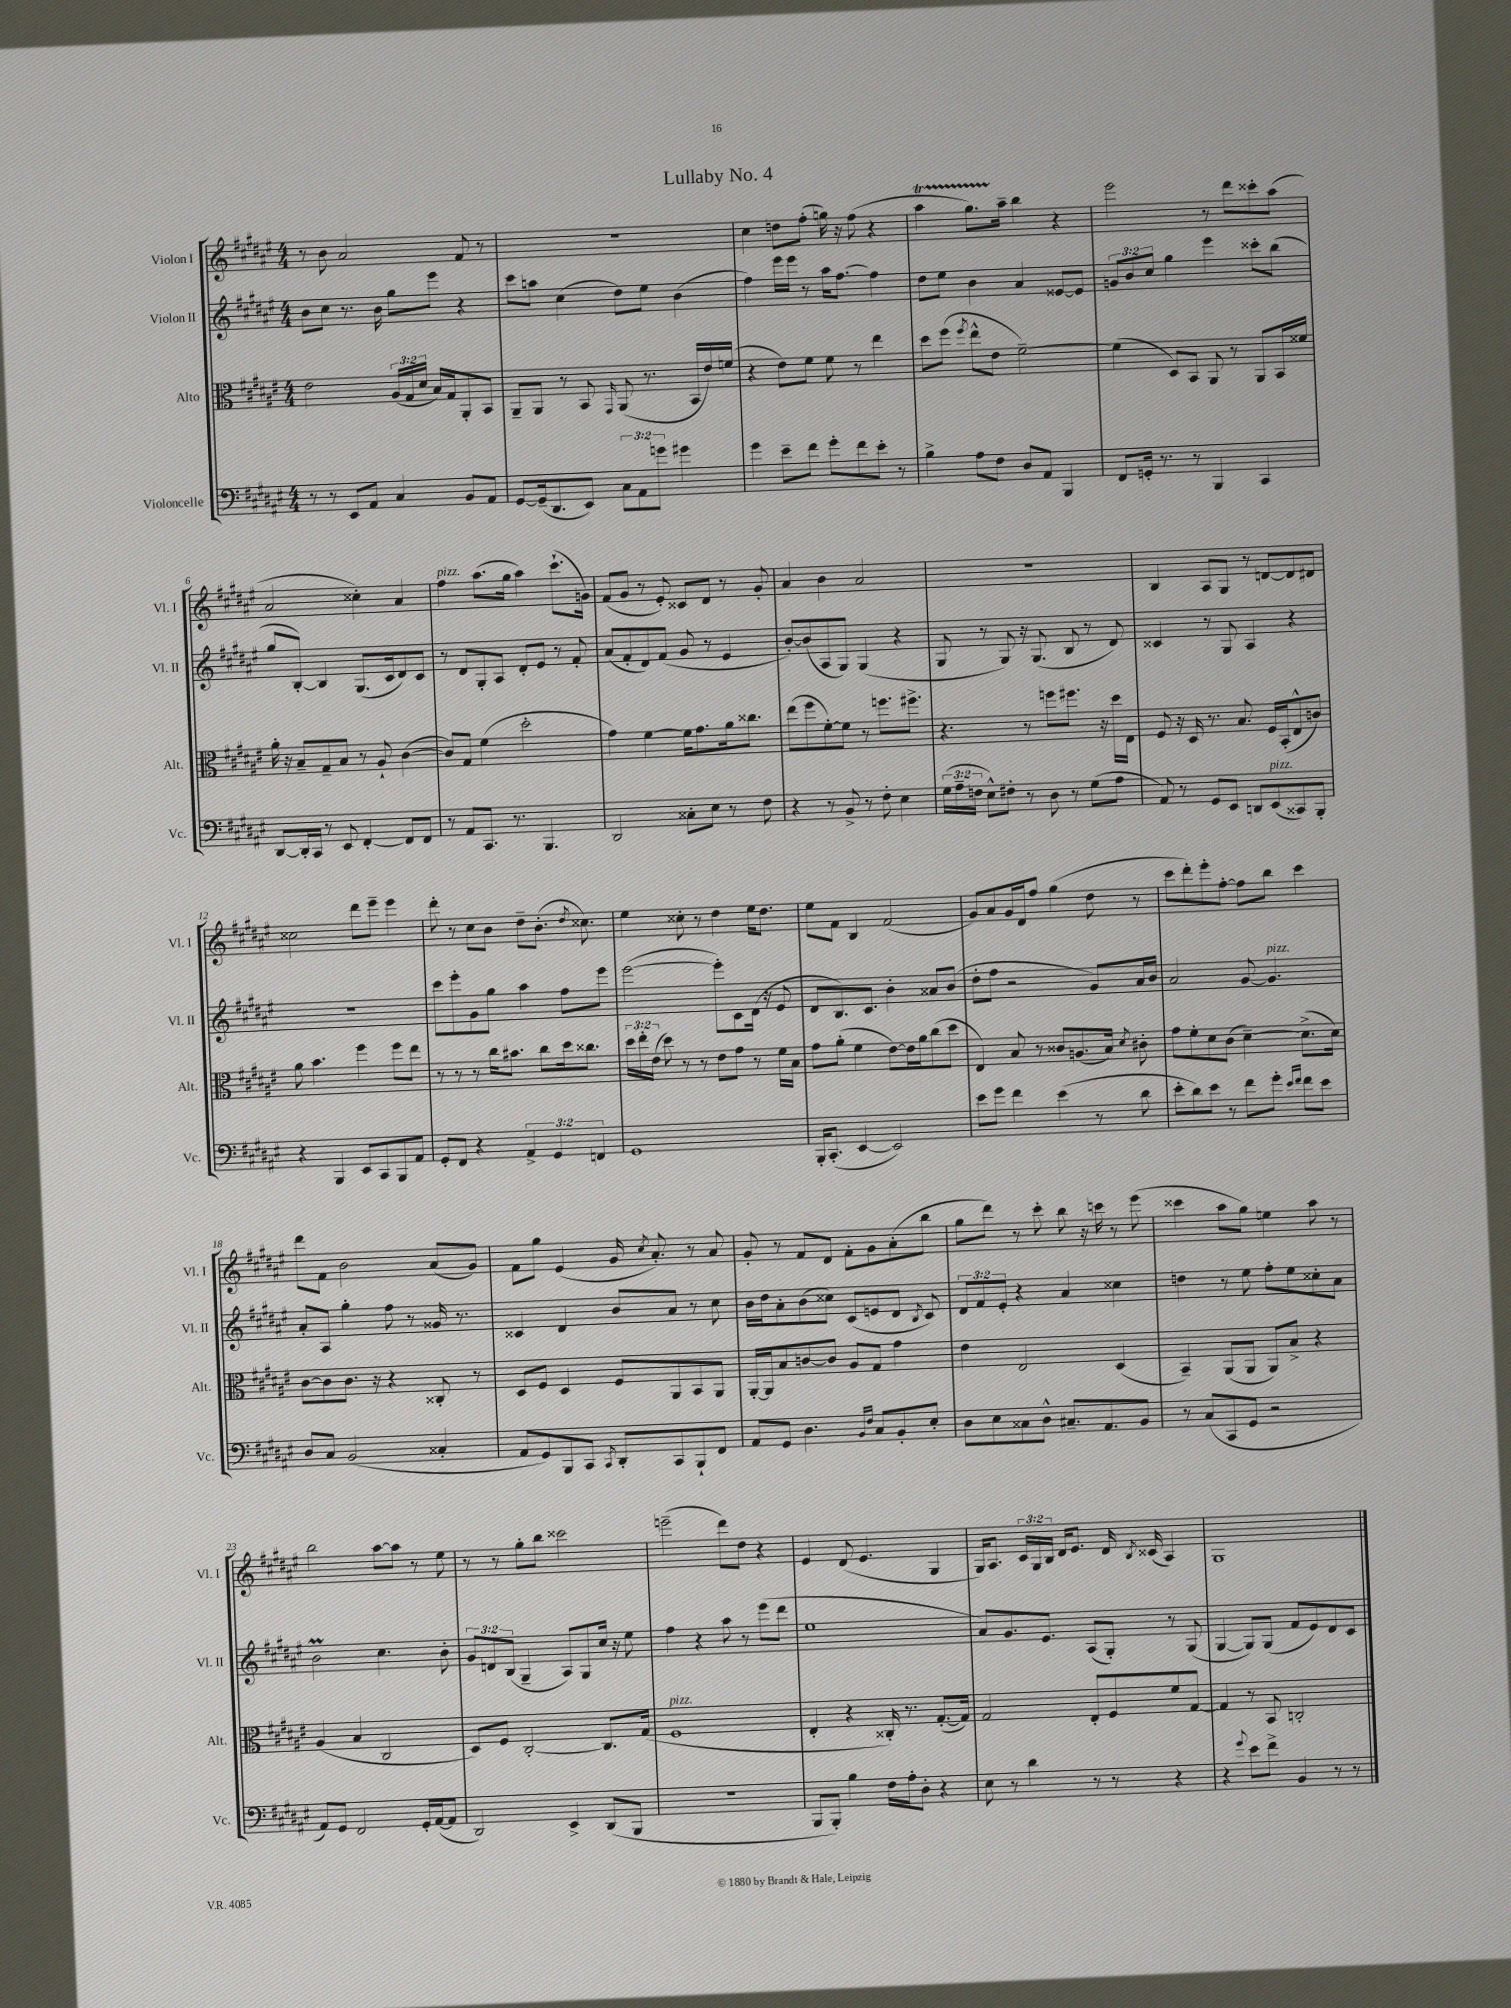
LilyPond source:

\header { title = "Lullaby No. 4" }
<<
\new StaffGroup <<
\new Staff = "s0" \with { instrumentName = "Violon I" shortInstrumentName = "Vl. I" } {
    \clef treble \key fis \major \numericTimeSignature \time 4/4 \override Staff.TupletNumber.text = #tuplet-number::calc-fraction-text
    \autoBeamOff r8 b'8 ais'2 fis'8 r8 |
    R1 |
    cis''4 d''8[ fis''8]-.( g''16) r16 fis''8( r4 |
    ais''4\startTrillSpan gis''8.[) ais''16]--\stopTrillSpan b''4 r4 |
    eis'''2 r8 dis'''8[ cisis'''8-. ais''8]( |
    ais'2 cisis''4-.) ais'4 |
    fis''4^\markup { \italic "pizz." } ais''8.[( gis''16] ais''4) cis'''8.[-!( g'16]) |
    fis'8[( gis'8] r8 eis'8-.) cisis'8[ dis'8] r8 gis'8-. |
    ais'4 b'4 ais'2 |
    r1 |
    b4 ais8[ gis8] r8 d'8[~ d'8 dis'8] |
    cisis''2 dis'''8[ eis'''8]-- eis'''4 |
    dis'''8-. r8 cis''8[ b'8] dis''8[-- b'8.]-.( \acciaccatura { dis''8 } cisis''8.) |
    eis''4 cisis''8-. r8 dis''4 eis''16[ dis''8.] |
    eis''8[ fis'8] b4 fis'2( |
    gis'8[) ais'8 gis'16 dis'16 fis''8] gis''4( dis''8 r8 |
    cis'''8[ dis'''8-.) eis'''8-. fis''8]~-. fis''8[ b''8] cis'''4 |
    dis'''8[ fis'8] b'2 ais'8[( gis'8]) |
    fis'8[ gis''8] eis'4( gis'16 \acciaccatura { cis''8 } ais'8.-.) r8 ais'8 |
    gis'8-. r8 fis'8[ dis'8] fis'8[-. gis'8 ais'8-.( b''8] |
    gis''8[ dis'''8]) r8 cis'''8-. b''8 r16 c'''16 r8 eis'''8( |
    cisis'''4 ais''8[ gis''8]) e''4 ais''8 r8 |
    b''2 ais''8[~ ais''8] r8 eis''8 |
    r8 r8 gis''8[-. b''8] cisis'''2 |
    e'''2--( dis'''8[) dis''8] r4 |
    eis'4 dis'8( eis'4. gis4 |
    gis16[) ais8.] \tuplet 3/2 { cis'16[ gis16 b16] } dis'16[ eis'8.] dis'16 \acciaccatura { b8 } cisis'16( ais4) |
    gis1 \bar "|." |
}
\new Staff = "s1" \with { instrumentName = "Violon II" shortInstrumentName = "Vl. II" } {
    \clef treble \key fis \major \numericTimeSignature \time 4/4 \override Staff.TupletNumber.text = #tuplet-number::calc-fraction-text
    \autoBeamOff b'8[ cis''8] r8. b'16 gis''8[ eis'''8] r4 |
    cis'''8[ a''8] cis''4( dis''8[) eis''8] b'4( |
    fis''4) eis'''16[ eis'''16] r8 ais''16[ fis''8.]~ fis''4 |
    dis''8[ eis''8] b'4 ais'4 eisis'8[~ eisis'8] |
    \tuplet 3/2 { g'8[ b'8 cis''8] } gis''4 eis'''4 cisis'''8[-. b''8]( |
    gis''8[ b8]~-.) b4 gis8.[( cis'16 dis'8) cis'8] |
    r8 dis'8[ gis8-. ais8] dis'8[-. eis'8] r8 fis'8-. |
    ais'8[( fis'8-. dis'8) fis'8]( gis'8 r8 eis'4 |
    b'8[~-.) b'8( ais8 gis8]) gis4( r4 |
    gis8 r8 gis8) r16 gis8.( b8 r8 dis'8) |
    cisis'4 r8 gis8 ais4 r4 |
    R1 |
    cis'''8[ eis'''8-. gis'8 gis''8] ais''4 fis''8[ eis'''8] |
    eis'''2~( eis'''8[-.) cis'8 dis'16]( r16 eis'8 |
    dis'8[ b8.) cis'8.] b'4-. aisis'8[ b'8]( |
    dis''8[-. fis''8] r2 gis'8[) ais'16 b'16] |
    ais'2 gis'8~ gis'4.^\markup { \italic "pizz." } |
    ais'8[-. ais8] gis''4-. fis''8 r8 gisis'16 r8. |
    cisis'4 dis'4 b'8[ ais'8] r8 cis''8 |
    b'16[ dis''16 ais'8-. b'8( cisis''8]) cis'8[( e'8 dis'8] \acciaccatura { b8 } cis'8) |
    \tuplet 3/2 { dis'8[ fis'8 eis'8]-. } r4 ais'4 cisis''4 |
    d''4 r8 eis''8 fis''8[-. eis''8 cisis''8-. ais'8] |
    b'2\prall cis''4. b'8-. |
    \tuplet 3/2 { gis'8[ d'8 b8]( } gis4-- ais8[) gis8 cis''16] r16 eis''8 |
    fis''4 r4 ais''8 r8 eis'''8[( dis'''8] |
    eis''1 |
    ais'8[) gis'8. eis'8.] ais8[( gis8]-.) r8 gis8( |
    gis4~ gis8[) gis8]( fis'8[ eis'8) dis'8 cis'8] \bar "|." |
}
\new Staff = "s2" \with { instrumentName = "Alto" shortInstrumentName = "Alt." } {
    \clef alto \key fis \major \numericTimeSignature \time 4/4 \override Staff.TupletNumber.text = #tuplet-number::calc-fraction-text
    \autoBeamOff eis'2 \tuplet 3/2 { ais16[( gis16 dis'16] } b16[) gis16 ais,8-. b,8] |
    ais,8[-- ais,8] r8 b,8 \grace { gis,16 } ais,8( r8. b,16[ eis'16) f'16]( |
    r4 eis'8[) fis'8] fis'8 r8 eis''4 |
    dis''8[ fis''8]( \acciaccatura { fis''8 } eis''8[-^ eis'8] fis'2~--) |
    fis'4( dis8[) b,8] ais,8 r8 ais,8[ b,16 fisis'16] |
    ais'16-. r16 b8[-- gis8-- b8] r8 ais8-! cis'4~( |
    cis'8[) gis8] fis'4( dis''2-. |
    gis'4) fis'4~ fis'16[ gis'8. ais'16 cisis''8.] |
    eis''8[( fis''8 fis'8~-.) fis'8] r8 f''8.[ fis''8.]-> |
    r4. r8 f''8[ fis''8.] r16 dis''16[ eis16] |
    fis8 r16 dis16 r8. b8. fis16[ b,16-.( eis8-^ c'8]) |
    ais'8 b'4. fis''4 fis''8[ eis''8] |
    r8 r8 r8 cis''16[ bis'8.] cis''8[ dis''16 cisis''8.] |
    \tuplet 3/2 { dis''16[ eis''16-. eis'16]( } dis''8) r8 r8 eis'8[ gis'8] r8 fis'16[ b16] |
    gis'8[ ais'8]-.( fis'4 eis'8[~) eis'16 ais'16 cis''8( dis''8] |
    eis4) b8 r8 cisis'8[ a8.( b16]) \acciaccatura { dis'8 } cis'8-. |
    gis'8[ fis'8-. dis'8 cis'8]( dis'4~--) dis'8.[->( dis'16]) |
    cis'8[~ cis'8 cis'8.] r16 r4 cisis8-. r8 |
    dis8[ fis8] dis4 fis8[ ais,8 b,8 ais,8] |
    ais,16[~-. ais,16 b8 c'8~ c'8] ais8[ gis8] gis'4 |
    eis'4 eis2 dis4( |
    b,4--) ais,8[( ais,8] ais,8[) b8]-> r4 |
    ais4( b4 cis2 |
    dis8[) fis8] cis2~-. cis8.[ gis16]( |
    fis1^\markup { \italic "pizz." } |
    eis4-. r4 cisis16-.) r8. gis8.[~-.( gis16]) |
    gis2 eis8[-. fis8 fis'8 gis8]~ |
    gis4 r8 b,8 c2-. \bar "|." |
}
\new Staff = "s3" \with { instrumentName = "Violoncelle" shortInstrumentName = "Vc." } {
    \clef bass \key fis \major \numericTimeSignature \time 4/4 \override Staff.TupletNumber.text = #tuplet-number::calc-fraction-text
    \autoBeamOff r8 r8 eis,8[ ais,8] cis4 b,8[ ais,8] |
    gis,8[~ gis,16--( dis,8. eis,8]) \tuplet 3/2 { cis8[ ais,8 g'8] } gis'4 |
    gis'4 eis'8[-- fis'8] gis'8[-. fis'8 eis'8]-. r8 |
    b4-> ais8[ fis8] dis8[ ais,8] b,,4 |
    fis,8[ g,16]-. r8. r8 b,,4 cis,4 |
    dis,8[~ dis,16-. cis,16] r8 eis,8 fis,4~-. fis,8[ fis,8] |
    r8 ais,8[ cis,8.] r8. b,,4. |
    dis,2 cisis8[-. eis8] r8 fis8 |
    r4 r8 b,8-> r8 fis8-. eis4 |
    \tuplet 3/2 { gis16[( ais16-- f16] } eis8[-^) fis8]-. r8 dis8 r8 gis8[( ais8] |
    ais,8) r8 gis,8[ eis,8] d,8[ eis,8^\markup { \italic "pizz." }( cisis,8) b,,8]-. |
    r4 b,,4 eis,8[ cis,8 b,,8 ais,8] |
    gis,8[-. fis,8] r4 \tuplet 3/2 { ais,4-> gis,4 f,4 } |
    gis,1 |
    b,,16[-. cis,8.]-.( eis,4~ eis,2) |
    eis'8[ gis'8] fis'4 eis'4( r8 dis'8 |
    eis'8[-. dis'8) eis'8] r8 fis'8[ gis'8]-. \grace { eis'16[ fis'16] } fis'8[ eis'8] |
    dis8[ cis8] b,2( cisis4-. |
    ais,8[ gis,8) b,,8 cis,8] \acciaccatura { cis,8 } dis,8[-. cis,8 b,,8-! fis,8] |
    ais,8[ gis,8] dis4. \grace { b,16[ fis16] } cis8[ b,8-. eis8]-. |
    dis8[ eis8 cisis8 dis8]-^ cis8.[-- ais,8. b,8] |
    r8 cis8[( cis,8 gis,8] r2 |
    ais,8[) gis,8] fis,2 gis,16[-. ais,16~( ais,8] |
    dis,2) eis,4-> dis,8[( b,,8] |
    R1 |
    b,,8[ b,,8]-.) b4 fis16[ ais16-. dis8]-. r4 |
    eis8 r8 dis'4 r8 r8 r4 |
    r4 \appoggiatura { gis'8 } eis'8[ fis'8]-> b,4 r8 r8 \bar "|." |
}
>>
>>
